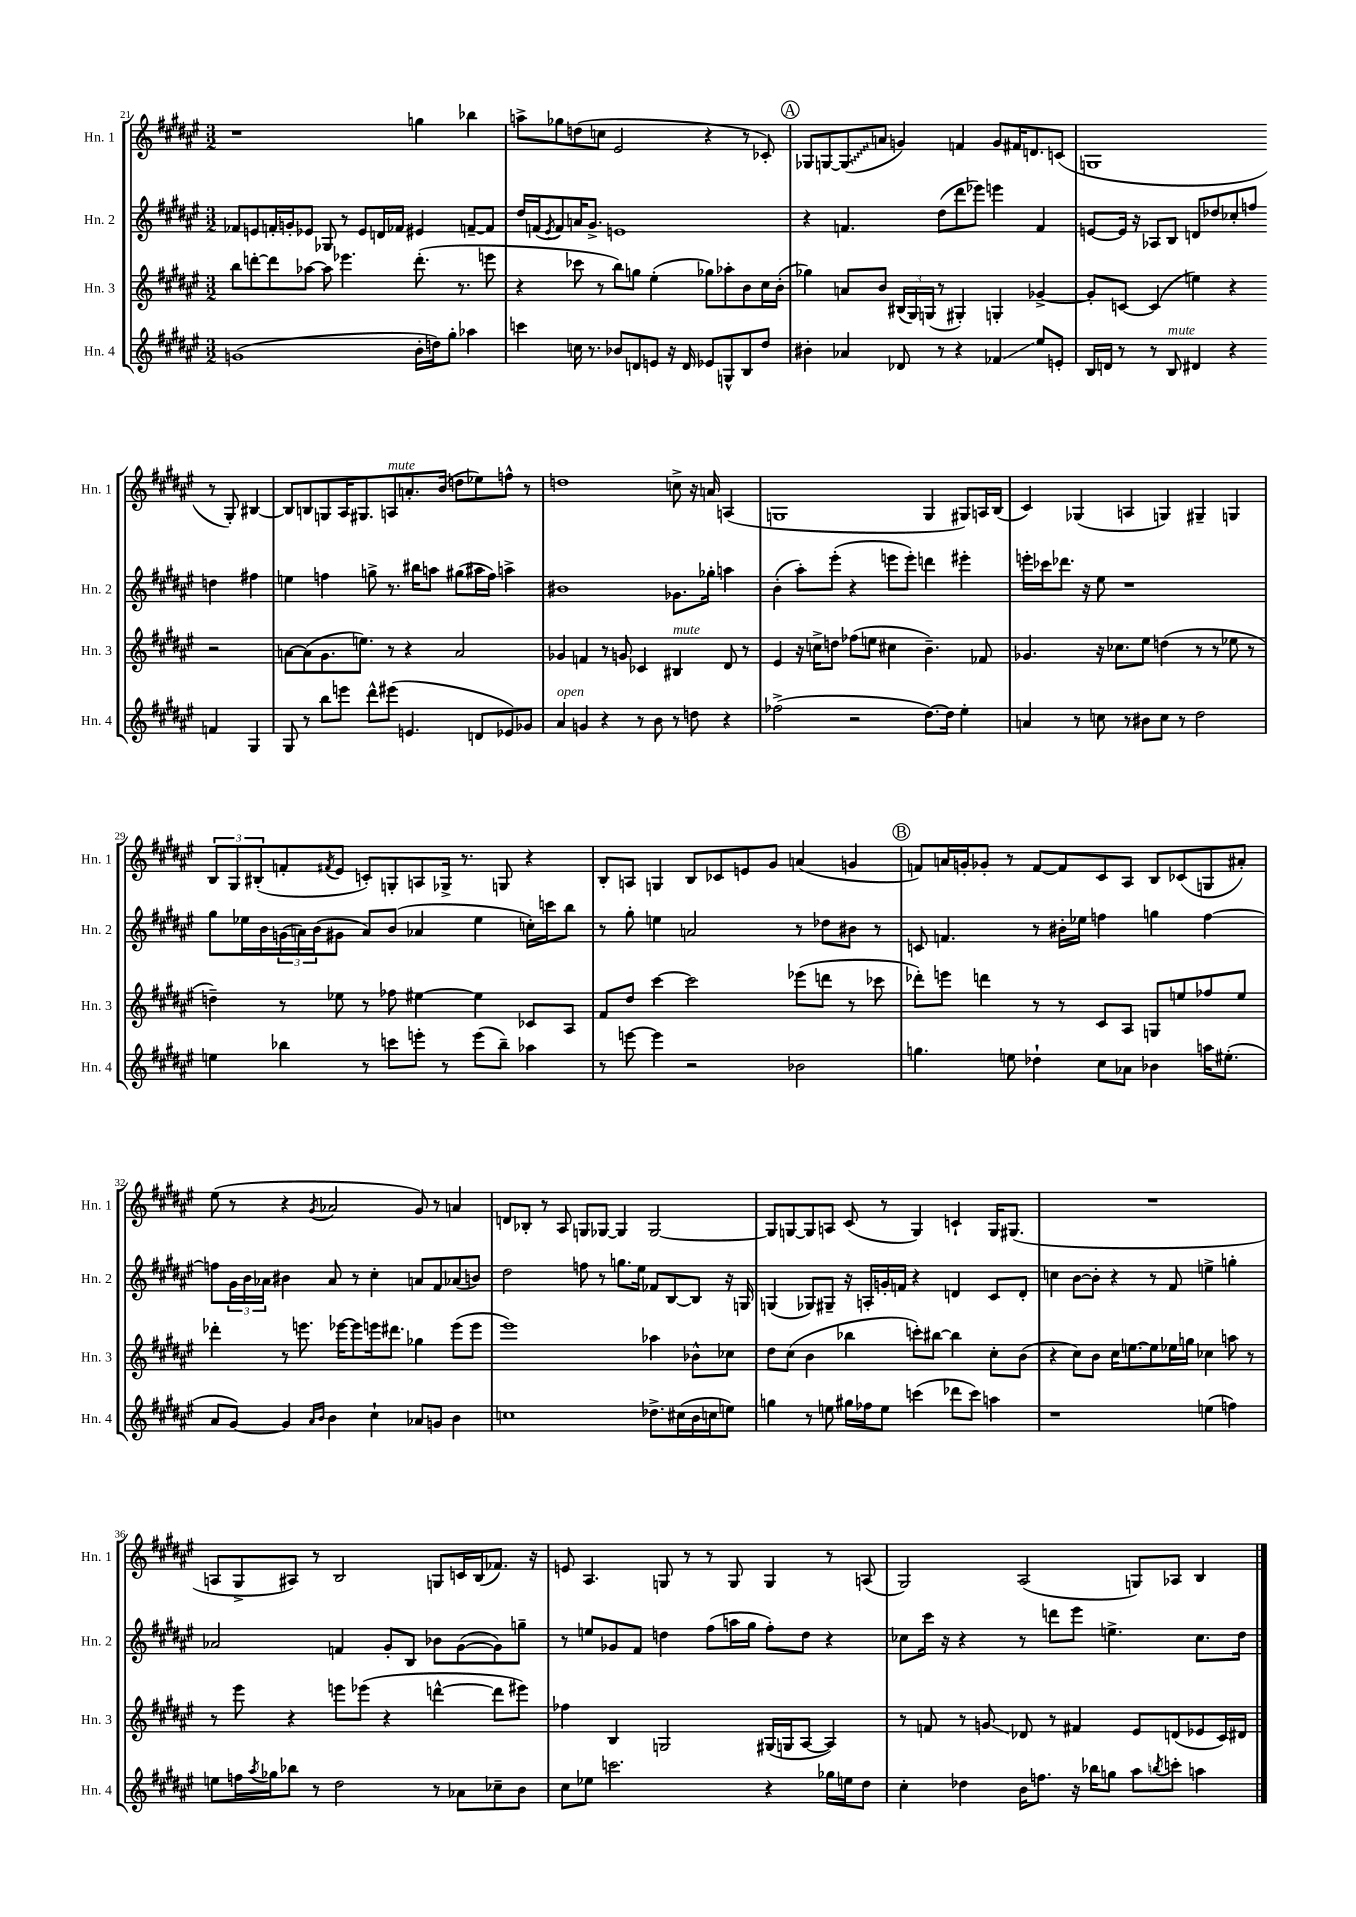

**kern	**kern	**kern	**kern
*staff4	*staff3	*staff2	*staff1
*clefG2	*clefG2	*clefG2	*clefG2
*k[f#c#g#d#a#e#]	*k[f#c#g#d#a#e#]	*k[f#c#g#d#a#e#]	*k[f#c#g#d#a#e#]
*M3/2	*M3/2	*M3/2	*M3/2
(1g	8bb\L	8f-/L	1r
.	[8ddd'\	8e/	.
.	8ddd\]	16f'/L	.
.	.	16g'/J	.
.	[8aa-\J	8e-/J	.
.	8aa-\]	8G-/	.
.	4.eee-\	8r	.
.	.	8e-/L	.
.	.	16d/L	.
.	.	16f-/JJ	.
16b'\LL	(8.ddd'\	4e#/	4gg\
16dd\J)	.	.	.
8gg#'\J	.	.	.
.	8.r	.	.
4aa-\	.	[8f~/L	4bb-\
.	8eee\	8f/]J	.
=	=	=	=
4ccc\	4r	16dd#/LL	8aa^\L
.	.	(16f/J	.
.	.	8qe#/	.
.	.	8f/)	8gg-\
16cc\	8ccc-\	16a/K	(8dd\
8.r	.	8.g#^/J	.
.	8r	.	8cc\J
8b-/L	8bb\L)	1e	2e#/
8d/	8gg\J	.	.
8e/J	(4ee#'\	.	.
16r	.	.	.
16d/	.	.	.
8e-/L	8gg-\L)	.	4r
8G^^/	8aa-'\	.	.
8B/	8b\	.	8r
8dd#/J	16cc#\L	.	8c-'/)
.	(16b'\JJ	.	.
=	=	=	=
4b#'\	4gg-\)	4r	8G-/L
.	.	.	[8G/
4a-/	8a/L	4.f/	(8G/]
.	8b/J	.	8a/J
8d-/	(24B#/LL	.	4g/)
.	24G#/)	.	.
.	(24G/JJ	.	.
8r	8r	(8dd#\L	.
4r	4G#'/)	8ddd#\	4f/
.	.	8eee-\J)	.
4f-/	4G'/	4eee\	8g/L
.	.	.	16f#/K
.	.	.	8.d/
8ee#/L	[4g-^/	4f/	.
8e'/J	.	.	(8c/J
=	=	=	=
16B/LL	8g-'/]L	[8e/L	1G
16d/JJ	.	.	.
8r	[8c/J	16e/]Jk	.
.	.	16r	.
8r	(4c/]	8A-/L	.
8B/	.	8B/J	.
4d#/	4ee\)	8d/L	.
.	.	8dd-/	.
4r	4r	8cc-'/	.
.	.	8ff/J	.
4f/	2r	4dd\	8r
.	.	.	8G'/)
4G#/	.	4ff#\	[4B#/
=	=	=	=
8G#/	[8a\L	4ee\	8B#/]L
8r	(8a\]	.	8B/
8bb\L	8.g#\	4ff\	8G/
8eee\J	.	.	16A#/K
.	8.ee\J)	.	8.G#/
8ddd#^^\L	.	8gg^\	.
(8eee#\J	8r	8.r	8A/
4.e/	4r	.	8.a'/
.	.	16bb#\LK	.
.	.	8aa\J	.
.	.	.	(16b/Jk
.	2a/	(8gg#\L	8dd\L
8d/L	.	16aa#\L	8ee-\)
.	.	16ff\JJ)	.
8e-/)	.	4aa^\	8ff^^\J
8g-/J	.	.	8r
=	=	=	=
4a#/	4g-/	1b#	1dd
4g/	4f/	.	.
4r	8r	.	.
.	8g/	.	.
8r	4c-/	.	.
8b\	.	.	.
8r	4B#/	8.g-\L	8cc^\
8dd\	.	.	16r
.	.	16gg-'\Jk	16a/
4r	8d#/	4aa\	(4A/
.	8r	.	.
=	=	=	=
(2ff-^\	4e#/	(4b'\	1G
.	16r	8aa#'\L)	.
.	16cc^\LK	.	.
.	8dd\J	(8eee#'\J	.
2r	(8ff-\L	4r	.
.	8ee\J	.	.
.	4cc#\	8eee\L	.
.	.	8eee'\J)	.
[8.dd#\L)	4.b~\)	4ddd\	4G/
16dd#\]Jk	.	.	.
4ee#'\	.	4eee#'\	8G#/L)
.	8f-/	.	16A/L
.	.	.	(16B/JJ
=	=	=	=
4a/	4.g-/	16eee'\LL	4c#/)
.	.	16ccc-\J	.
.	.	8.ddd-\J	.
8r	.	.	(4G-/
.	.	16r	.
8cc\	16r	8ee#\	.
.	8.cc-\L	.	.
8r	.	1r	4A/
8b#\L	8ee#\J	.	.
8cc\J	(4dd\	.	4G/)
8r	.	.	.
2dd#\	8r	.	4G#~/
.	8r	.	.
.	8ee-\	.	4G/
.	8r	.	.
=	=	=	=
4ee\	4dd~\)	8gg#\L	12B/L
.	.	.	12G#/
.	.	16ee-\L	.
.	.	.	(12B#'/
.	.	16b\	.
4bb-\	8r	(24g\	8f'/
.	.	24a\)	.
.	.	(24b\J	.
.	.	.	8qf#/
.	8ee-\	8g#\J	8e#/J
8r	8r	8a/L)	8c'/L)
8ccc\L	8ff-\	(8b/J	8G'/
8eee'\J	[4ee#\	4a-/	8A/
8r	.	.	16G-^/Jk
.	.	.	8.r
(8eee\L	4ee#\]	4ee-\	.
8bb-~\J)	.	.	8G/
4aa-\	8c-/L	16cc'\LL)	4r
.	.	16ccc\J	.
.	8A#/J	8bb\J	.
=	=	=	=
8r	8f#/L	8r	8B'/L
[8eee\	8dd#/J	8gg#'\	8A/J
4eee\]	[4ccc#\	4ee\	4G/
2r	2ccc#\]	2a/	8B/L
.	.	.	8c-/
.	.	.	8e/
.	.	.	8g#/J
2b-\	(8eee-\L	8r	(4a/
.	8ddd\J	8dd-\L	.
.	8r	8b#\J	4g/
.	8ccc-\	8r	.
=	=	=	=
4.gg\	8ddd-'\L)	8c/	8f/L)
.	8eee\J	4.f/	16a/L
.	.	.	16g'/J
.	4ddd\	.	8g-'/J
8ee\	.	.	8r
4dd-`\	8r	8r	[8f/L
.	8r	16b#'\LL	8f/]
.	.	16ee-\JJ	.
8cc#\L	8c#/L	4ff\	8c#/
8a-\J	8A#/J	.	8A#/J
4b-\	8G/L	4gg\	8B/L
.	8ee/	.	(8c-/
16aa\LK	8ff-/	[4ff\	8G/
(8.ee#'\J	.	.	.
.	8ee/J	.	8a#'/J)
=	=	=	=
8a#/L	4ddd-'\	8ff\]L	(8ee#\
[8g#/J)	.	24g#\L	8r
.	.	24b\	.
.	.	24a-\JJ	.
4g#/]	8r	4b#\	4r
.	8.eee\	.	.
16qqa#/LL	.	.	.
16qqb/JJ	.	.	8qg#/
4b\	.	8a-/	2a-/
.	[16eee-\LK	.	.
.	8eee-\]	8r	.
4cc#`\	16eee\k	4cc#'\	.
.	8.ddd#\J	.	.
8a-/L	4gg-\	8a/L	8g#/)
8g/J	.	8f#/	8r
4b\	(8eee\L	(8a-/	4a/
.	8eee\J	8b/J)	.
=	=	=	=
1cc	1eee#)	2dd#\	8d/L
.	.	.	8B-'/J
.	.	.	8r
.	.	.	8A#/
.	.	8ff\	8G/L
.	.	8r	[8G-/J
.	.	8.gg\L	4G-/]
.	.	16ee#\Jk	.
8.dd-^\L	4aa-\	8f-/L	[2G-/
.	.	[8B/	.
(16cc#\L	.	.	.
16b\	8b-^^\L	8B/]J	.
16cc\J	.	.	.
8ee\J)	8cc-\J	16r	.
.	.	16G/	.
=	=	=	=
4gg\	8dd#\L	(4G/	8G-/]L
.	(8cc#\J	.	[8G/
8r	4b\	8G-/L)	8G/]
8ee\	.	8G#~/J	8A/J
16gg#\LL	4bb-\	16r	(8c#/
16ff-\J	.	16A'/LL	.
8ee\J	.	16g'/	8r
.	.	16f/JJ	.
(4ccc\	8ccc'\L)	4r	4G/)
.	[8bb#\J	.	.
8ddd-\L	4bb#\]	4d/	4c`/
8ccc\J)	.	.	.
4aa\	8cc#'\L	8c#/L	16G/LK
.	.	.	(8.G#/J
.	(8b\J	8d'/J	.
=	=	=	=
1r	4r	4cc\	1.r
.	8cc#\L)	[8b\L	.
.	8b\J	8b'\]J	.
.	16cc#\LK	4r	.
.	[8.ee\	.	.
.	8ee\]	8r	.
.	16ee-\L	8f#/	.
.	16gg\JJ	.	.
(4ee\	4cc-\	4ee^\	.
4ff\)	8aa\	4gg'\	.
.	8r	.	.
=	=	=	=
8ee\L	8r	2a-/	8A/L
16ff\L	8eee#\	.	8G#^/
8qaa#/	.	.	.
16gg-\J	.	.	.
8bb-\J	4r	.	8A#/J)
8r	.	.	8r
2dd#\	8eee\L	4f/	2B/
.	(8eee-\J	.	.
.	4r	8g#'/L	.
.	.	8B/J	.
8r	[4ddd^^\	8b-\L	8G/L
8a-\L	.	([8g#\	16c/L
.	.	.	(16B/J
8cc-~\	8ddd\]L	8g#\])	8.f-/J)
8b\J	8eee#\J)	8gg~\J	.
.	.	.	16r
=	=	=	=
8cc#\L	4ff-\	8r	8e/
8ee-\J	.	8ee/L	4.A#/
2.ccc\	4B/	8g-/	.
.	.	8f#/J	.
.	2G/	4dd\	8G/
.	.	.	8r
.	.	(8ff#\L	8r
.	.	16aa\L	8G/
.	.	16gg#\JJ	.
4r	(16G#/LL	8ff#'\L)	4G/
.	16G/J	.	.
.	[8A#/J	8dd\J	.
16gg-\LL	4A#/])	4r	8r
16ee\J	.	.	.
8dd#\J	.	.	(8A/
=	=	=	=
4cc#'\	8r	8cc-\L	2G#/)
.	8f/	16ccc#\Jk	.
.	.	16r	.
4dd-\	8r	4r	.
.	8g/	.	.
16b\LK	8d-/	8r	(2A#/
8.ff\J	.	.	.
.	8r	8ddd\L	.
16r	4f#/	8eee#\J	.
16bb-\LK	.	.	.
8gg\J	.	4.ee^\	.
8aa#\L	8e#/L	.	8G/L)
8qbb/	.	.	.
8ccc'\J	(8d/	.	8A-/J
4aa\	8e-/	8.cc-\L	4B/
.	16c#/L)	.	.
.	16d#/JJ	16dd#\Jk	.
==	==	==	==
*-	*-	*-	*-
